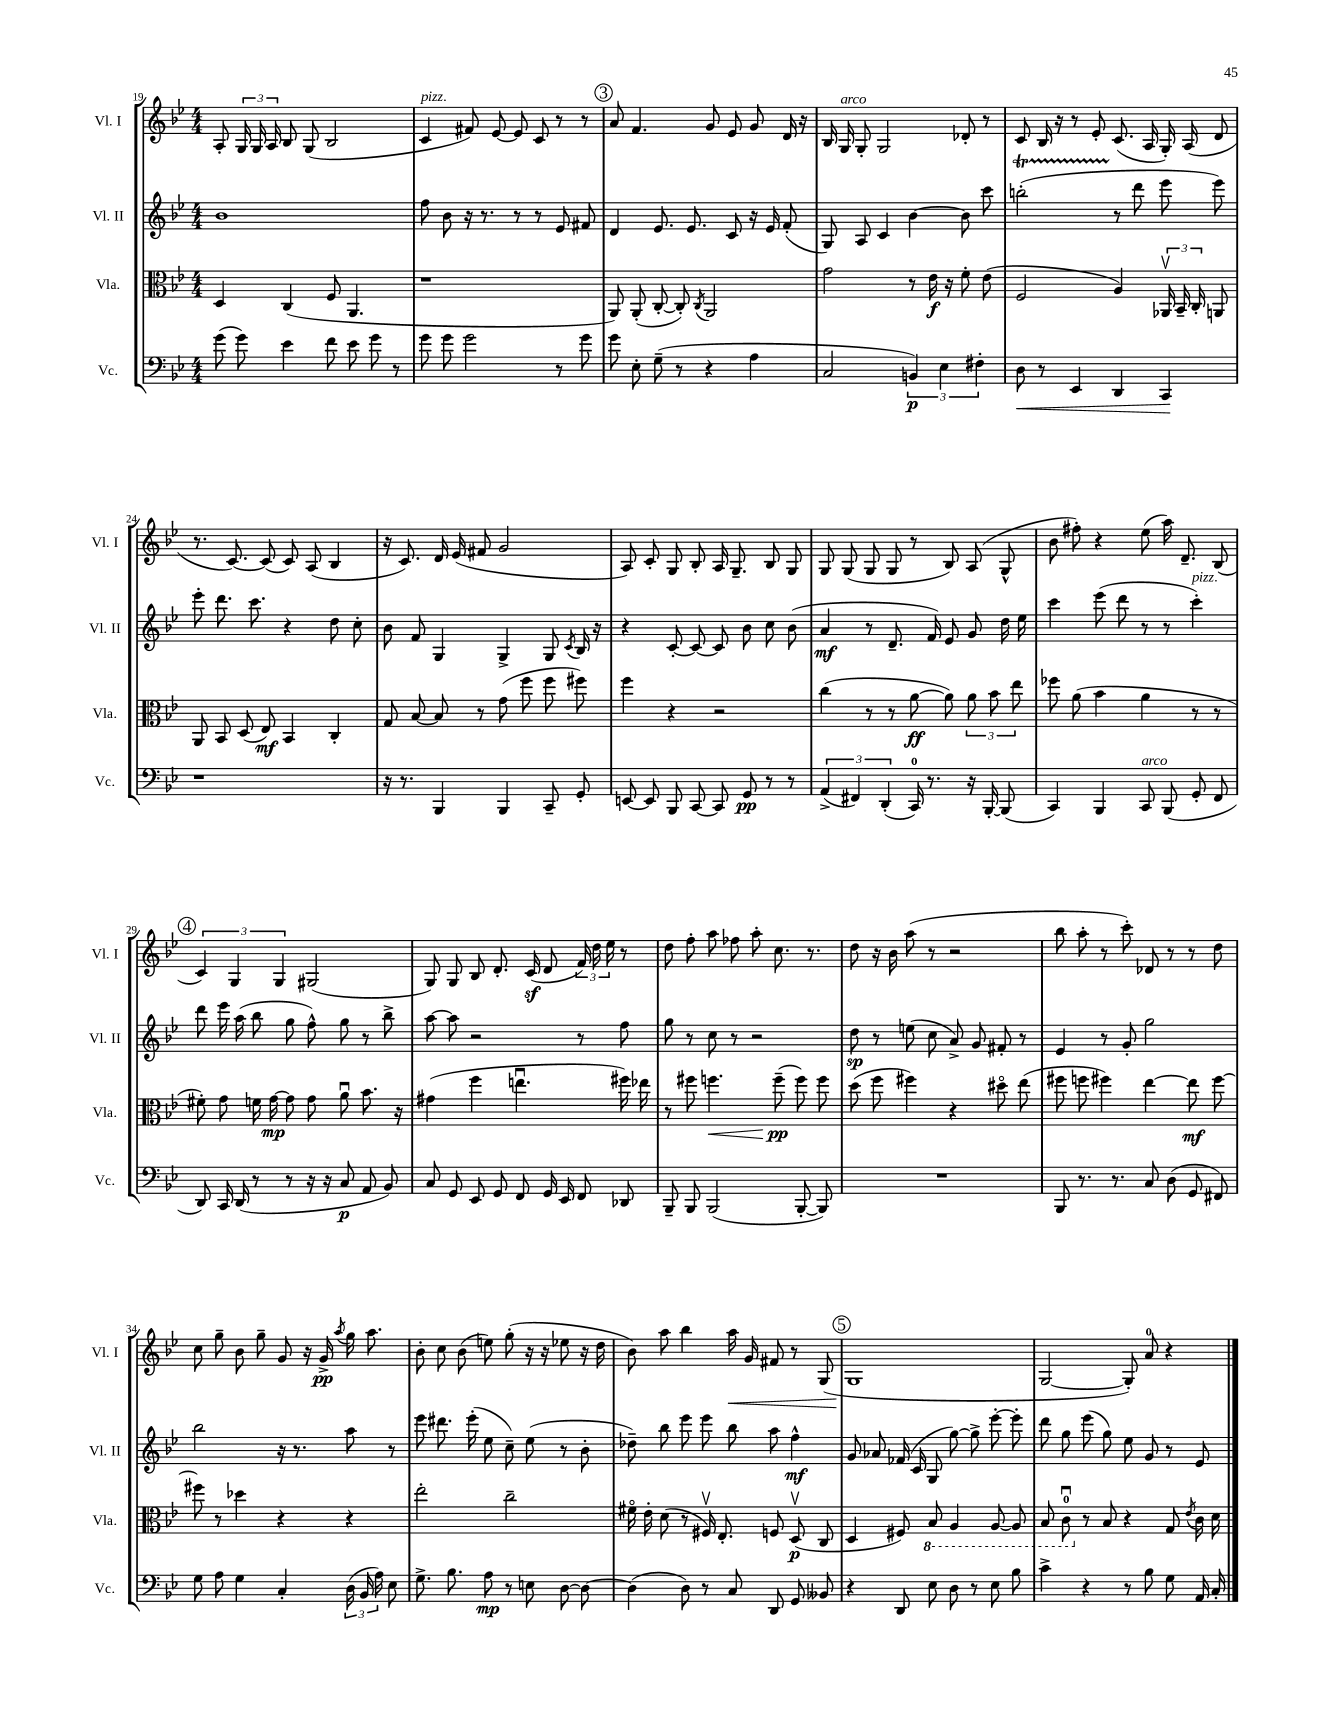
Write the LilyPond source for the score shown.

<<
\new StaffGroup <<
\new Staff = "s0" \with { instrumentName = "Vl. I" shortInstrumentName = "Vl. I" } {
    \clef treble \key bes \major \numericTimeSignature \time 4/4
    \autoBeamOff a8-. \tuplet 3/2 { g16 g16 a16 } bes8 g8( bes2 |
    c'4^\markup { \italic "pizz." } fis'8) ees'8~ ees'8 c'8 r8 r8 |
    \mark \markup { \circle "3" } a'8 f'4. g'8 ees'8 g'8 d'16 r16 |
    bes16 g16^\markup { \italic "arco" } g8-. g2 des'8-. r8 |
    c'8 bes16 r16 r8 ees'8-. c'8.( a16 g16-.) a16( d'8 |
    r8. c'8.~) c'8( c'8) a8( bes4 |
    r16 c'8.) d'16 ees'16( fis'8 g'2 |
    a8) c'8-. g8 bes8-. a16 g8.-- bes8 g8 |
    g8 g8( g8 g8 r8 bes8) a8( g8-^ |
    bes'8 fis''8-.) r4 ees''8( a''16) d'8.-- bes8( |
    \mark \markup { \circle "4" } \tuplet 3/2 { c'4) g4 g4 } gis2( |
    g8) g8 bes8 d'8.-. c'16\sf( d'8 \tuplet 3/2 { f'16) d''16 ees''16 } r8 |
    d''8 f''8-. a''8 fes''8 a''8-. c''8. r8. |
    d''8 r16 bes'16 a''8( r8 r2 |
    bes''8 a''8-. r8 c'''8-.) des'8 r8 r8 d''8 |
    c''8 g''8-- bes'8 g''8-- g'8 r16 g'16->\pp \acciaccatura { a''8 } g''16 a''8. |
    bes'8-. c''8 bes'8( e''8) g''8-.( r16 r16 ees''8 r16 d''16 |
    bes'8) a''8 bes''4 a''16\< g'16 fis'8 r8 g8( |
    \mark \markup { \circle "5" } g1\! |
    g2~ g8-.) a'8-0 r4 \bar "|." |
}
\new Staff = "s1" \with { instrumentName = "Vl. II" shortInstrumentName = "Vl. II" } {
    \clef treble \key bes \major \numericTimeSignature \time 4/4
    \autoBeamOff bes'1 |
    f''8 bes'8 r16 r8. r8 r8 ees'8 fis'8 |
    \mark \markup { \circle "3" } d'4 ees'8. ees'8. c'8 r16 ees'16 f'8-.( |
    g8) a8 c'4 bes'4~ bes'8 c'''8 |
    b''2-.\startTrillSpan( r8\stopTrillSpan d'''8 ees'''8 ees'''8) |
    ees'''8-. d'''8. c'''8. r4 d''8 c''8-. |
    bes'8 f'8 g4 g4-> g8 \acciaccatura { c'8 } bes16 r16 |
    r4 c'8~-. c'8~ c'8 bes'8 c''8 bes'8( |
    a'4\mf r8 d'8.-- f'16) ees'8 g'8 d''16 ees''16 |
    c'''4 ees'''8( d'''8 r8 r8 c'''4-.^\markup { \italic "pizz." }) |
    \mark \markup { \circle "4" } d'''8 ees'''16 a''16( bes''8 g''8 f''8-^) g''8 r8 bes''8-> |
    a''8~ a''8 r2 r8 f''8 |
    g''8 r8 c''8 r8 r2 |
    d''8\sp r8 e''8( c''8 a'8->) g'8 fis'8-. r8 |
    ees'4 r8 g'8-. g''2 |
    bes''2 r16 r8. a''8 r8 |
    ees'''8 dis'''8. ees'''16-.( ees''8 c''8--) ees''8( r8 bes'8-. |
    des''8--) bes''8 ees'''8 ees'''8 bes''8 a''8 f''4-^\mf |
    \mark \markup { \circle "5" } g'8 aes'8 fes'16( c'16 g8 g''8~) g''8-> ees'''8~-. ees'''8-. |
    d'''8 g''8 ees'''8( g''8) ees''8 g'8 r8 ees'8 \bar "|." |
}
\new Staff = "s2" \with { instrumentName = "Vla." shortInstrumentName = "Vla." } {
    \clef alto \key bes \major \numericTimeSignature \time 4/4
    \autoBeamOff d4 c4( f8 a,4. |
    r1 |
    \mark \markup { \circle "3" } a,8) a,8-.( c8~-. c8-.) \acciaccatura { c8 } a,2 |
    g'2 r8 ees'16\f r16 f'8-. ees'8( |
    f2 a4) \tuplet 3/2 { aes,16\upbow bes,16-- c16-. } a,8 |
    a,8 bes,8 d8( ees8\mf) bes,4 c4-. |
    g8 bes8~ bes8 r8 g'8( f''8 f''8 fis''8) |
    f''4 r4 r2 |
    c''4( r8 r8 a'8~\ff a'8) \tuplet 3/2 { a'8 bes'8 ees''8 } |
    fes''8 a'8( bes'4 a'4 r8 r8 |
    \mark \markup { \circle "4" } fis'8-.) g'8 f'16 g'16~\mp g'8 g'8 a'8\downbow bes'8. r16 |
    gis'4( f''4 e''4.\downbow fis''16) ees''16 |
    r8 fis''8 f''4.\< f''8--\pp\!( f''8) f''8 |
    d''8( f''8 fis''4) r4 dis''8\flageolet ees''8( |
    fis''8 f''8 fis''4) ees''4~ ees''8\mf fis''8~ |
    fis''8 r8 des''4 r4 r4 |
    ees''2-. c''2-- |
    fis'16\flageolet ees'16-. d'8( r8 fis16\upbow) ees8.-. f8 d8\upbow\p( c8 |
    \mark \markup { \circle "5" } d4 fis8) \ottava #-1 bes,8 a,4 a,8~ a,8 |
    bes,8 c8-0\downbow \ottava #0 r8 bes8 r4 g8 \acciaccatura { ees'8 } c'16 d'16 \bar "|." |
}
\new Staff = "s3" \with { instrumentName = "Vc." shortInstrumentName = "Vc." } {
    \clef bass \key bes \major \numericTimeSignature \time 4/4
    \autoBeamOff g'8( g'8) ees'4 f'8 ees'8 g'8 r8 |
    g'8 g'8 g'2 r8 g'8 |
    \mark \markup { \circle "3" } g'8 ees8-. g8--( r8 r4 a4 |
    c2 \tuplet 3/2 { b,4\p) ees4 fis4-. } |
    d8\< r8 ees,4 d,4 c,4\! |
    r1 |
    r16 r8. bes,,4 bes,,4 c,8-- g,8-. |
    e,8~ e,8 bes,,8 c,8~ c,8 g,8\pp r8 r8 |
    \tuplet 3/2 { a,4->( fis,4) d,4-.( } c,16-0) r8. r16 bes,,16~-. bes,,8( |
    c,4) bes,,4 c,8^\markup { \italic "arco" } bes,,8( g,8-. f,8 |
    \mark \markup { \circle "4" } d,8) c,16 d,16( r8 r8 r16 r16 c8\p a,8 bes,8) |
    c8 g,8 ees,8 g,8 f,8 g,16 ees,16 f,8 des,8 |
    bes,,8-- bes,,8 bes,,2( bes,,8~-. bes,,8) |
    R1 |
    bes,,8 r8. r8. c8 d8( g,8 fis,8) |
    g8 a8 g4 c4-. \tuplet 3/2 { d16( bes,16 a16) } ees8 |
    g8.-> bes8. a8\mp r8 e8 d8~ d8~ |
    d4( d8) r8 c8 d,8 g,8 beses,8 |
    \mark \markup { \circle "5" } r4 d,8 ees8 d8 r8 ees8 bes8 |
    c'4-> r4 r8 bes8 g8 a,16 c16-. \bar "|." |
}
>>
>>
\layout { \context { \Score currentBarNumber = #19 } }
